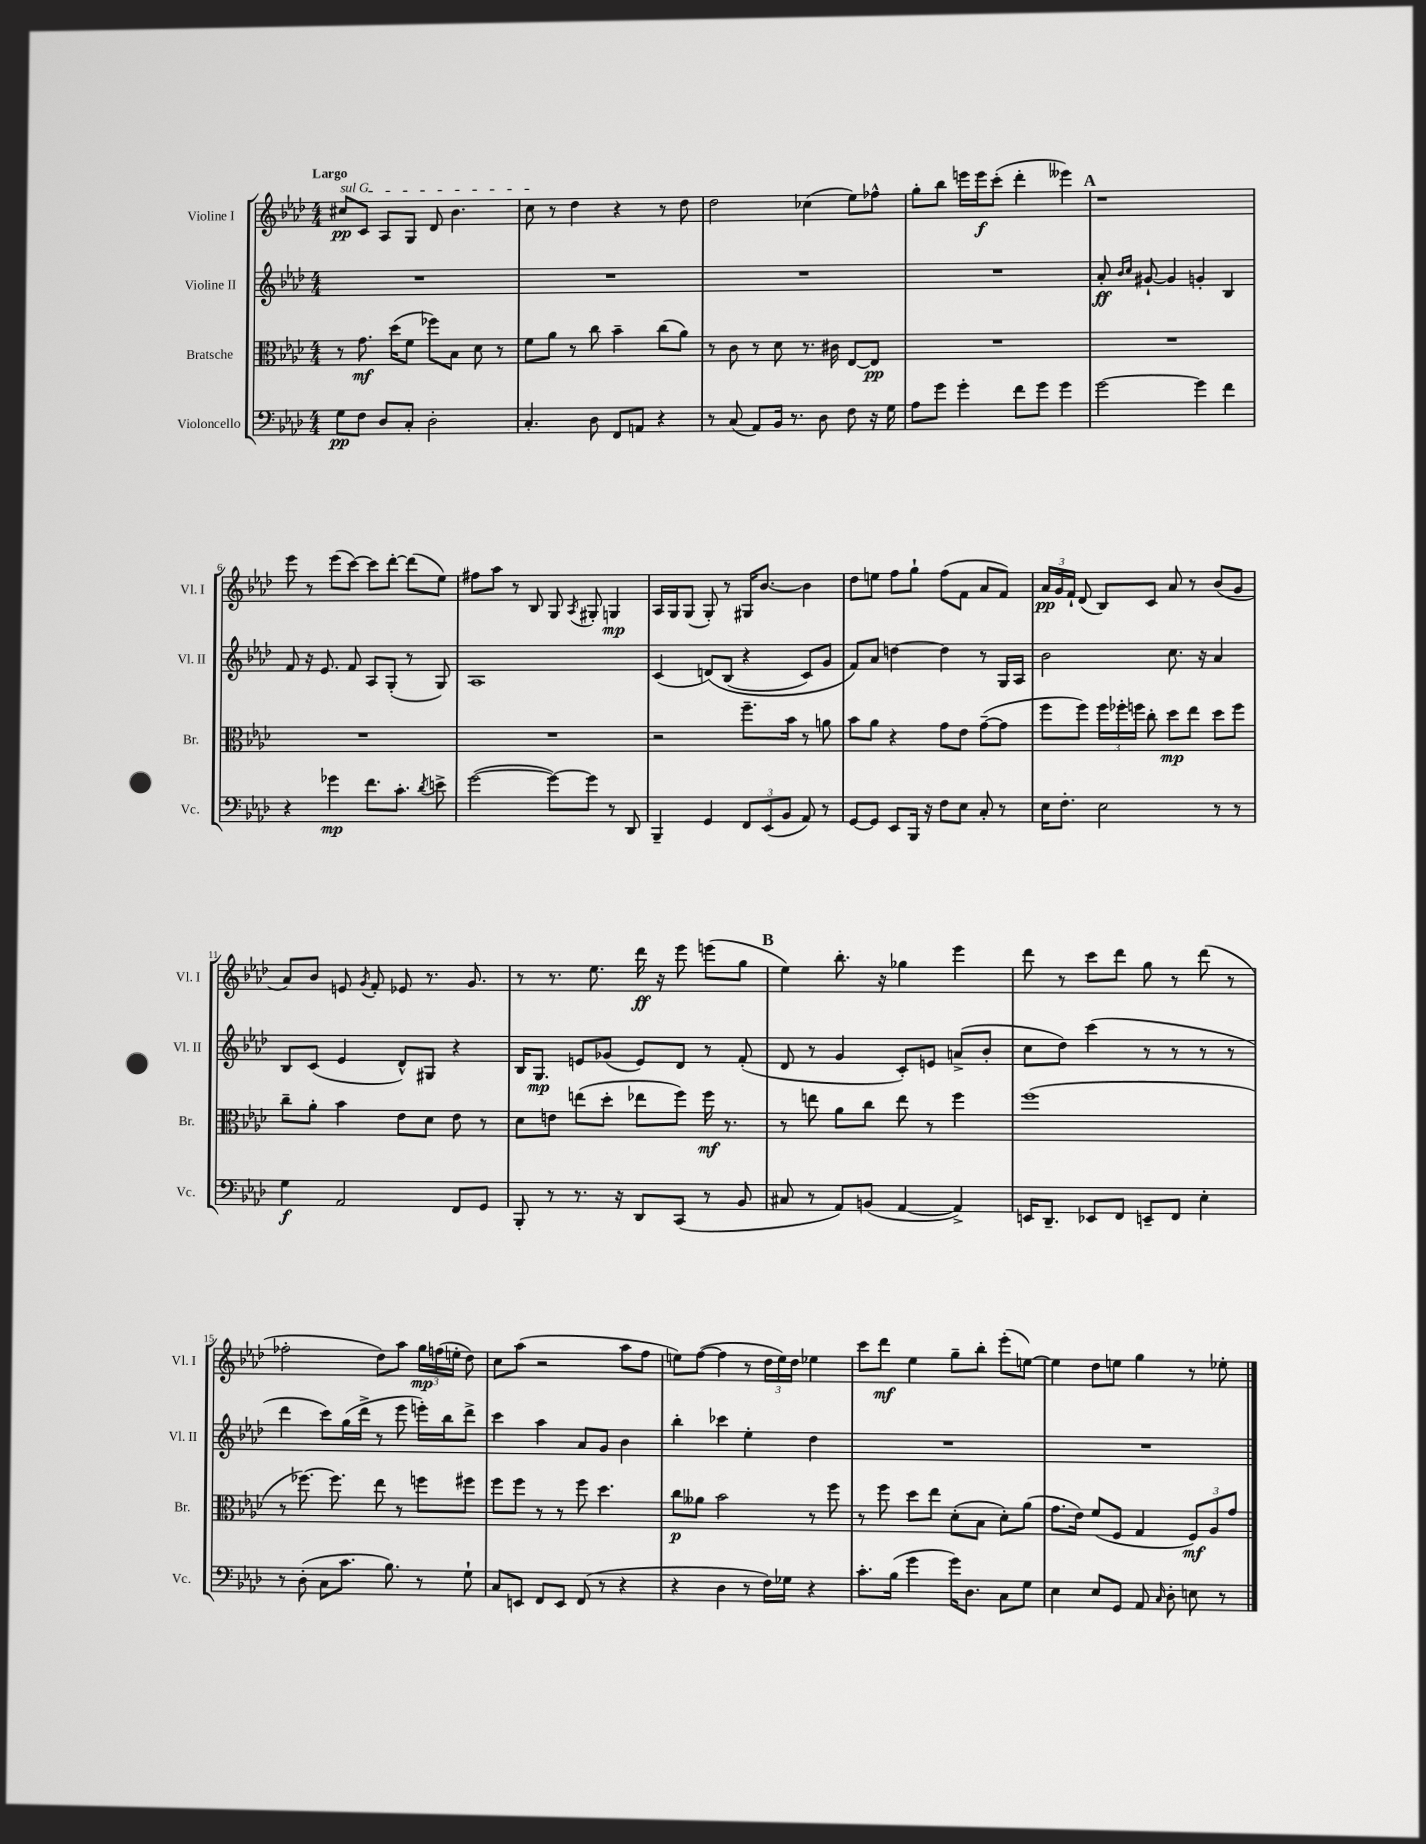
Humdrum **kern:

**kern	**kern	**kern	**kern
*staff4	*staff3	*staff2	*staff1
*clefF4	*clefC3	*clefG2	*clefG2
*k[b-e-a-d-]	*k[b-e-a-d-]	*k[b-e-a-d-]	*k[b-e-a-d-]
*M4/4	*M4/4	*M4/4	*M4/4
8G	8r	1r	8cc#
8F	8.g	.	8c
8D-	.	.	8A-
.	(16dd-	.	.
8C'	8f	.	8G
2D-'	8ff-)	.	8d-
.	8B-	.	4.b-
.	8d-	.	.
.	8r	.	.
=	=	=	=
4.C'	8f	1r	8cc
.	8a-	.	8r
.	8r	.	4dd-
8D-	8cc	.	.
8FF	4b-~	.	4r
8AA	.	.	.
4r	(8cc	.	8r
.	8a-)	.	8dd-
=	=	=	=
8r	8r	1r	2dd-
(8C	8c	.	.
8AA-)	8r	.	.
16BB-	8d-	.	.
8.r	.	.	.
.	8.r	.	(4cc-
8D-	.	.	.
.	16c#	.	.
8F	[8E-	.	8ee-)
16r	8E-]	.	8ff-^^
16G	.	.	.
=	=	=	=
8A-	1r	1r	8gg'
8g	.	.	8bb-
4g'	.	.	16eee
.	.	.	16eee
.	.	.	(8ccc'
8f	.	.	4ddd-'
8g	.	.	.
4g	.	.	4eee--)
=	=	=	=
[2g	1r	8a-'	1r
.	.	16qqb-	.
.	.	16qqcc	.
.	.	[8g#`	.
.	.	4g#]	.
4g]	.	4g'	.
4f	.	4B-	.
=	=	=	=
4r	1r	8f	8eee-
.	.	16r	8r
.	.	8.e-	.
4g-	.	.	(8eee-
.	.	8f	[8ccc)
8.f	.	8A-	8ccc]
.	.	(8G'	[8ddd-'
8.c'	.	.	.
.	.	8r	(8ddd-]
8qd-	.	.	.
8e^	.	8G)	8ee-)
=	=	=	=
([2g	1r	1A-	8ff#
.	.	.	8aa-
.	.	.	8r
.	.	.	8B-
8g_)	.	.	8G
.	.	.	8qA-
8g]	.	.	8G#'
8r	.	.	4G
8DD-	.	.	.
=	=	=	=
4BBB-~	2r	(4c	16A-
.	.	.	16G
.	.	.	(8G
4GG	.	&(8d)	8G')
.	.	(8B-	8r
12FF	8.ff~	4r	16G#
.	.	.	[8.b-
(12EE-	.	.	.
12BB-	.	.	.
.	16b-	.	.
8AA-)	8r	8c)	4b-]
8r	8a	8g	.
=	=	=	=
[8GG	8b-	8f&)	8dd-
8GG]	8a-	8a-	8ee
8EE-	4r	[4dd	8ff
16BBB-	.	.	8gg`
16r	.	.	.
8F	8g	4dd]	(8ff
8E-	8e-	.	8f
8C'	([8g~	8r	8a-
8r	8g]	16G	8f)
.	.	16A-	.
=	=	=	=
16E-	8ff	2b-	24a-
.	.	.	24g
8.F'	.	.	.
.	.	.	24f`
.	8ff)	.	(8d-
2E-	24ff	.	8B-)
.	24ff-'	.	.
.	24ff	.	.
.	8cc'	.	8c
.	8dd-	8.cc	8a-
.	8ee-	.	8r
.	.	16r	.
8r	8dd-	4a-	(8b-
8r	8ff	.	8g
=	=	=	=
4G	8cc~	8B-	8a-)
.	8a-'	(8c	8b-
2AA-	4b-	4e-	8e
.	.	.	8qg
.	.	.	8f'
.	8e-	8d-^^)	8e-
.	8d-	8G#	8.r
8FF	8e-	4r	.
.	.	.	8.g
8GG	8r	.	.
=	=	=	=
8BBB-'	8d-	16B-	8r
.	.	8.G	.
8r	8e	.	8.r
8.r	(8ee	8e	.
.	.	.	8.ee-
.	8dd-'	(8g-	.
16r	.	.	.
8DD-	8ee-	8e)	16ddd-
.	.	.	16r
(8CC	8ff)	8d-	8eee-
8r	16ff	8r	(8eee
.	8.r	.	.
8BB-	.	(8f'	8gg
=	=	=	=
8C#	8r	8d-	4ee-)
8r	8ee	8r	.
8AA-)	8a-	4g	8.bb-'
(8BB	8cc	.	.
.	.	.	16r
[4AA-	8ee	8c')	4gg-
.	8r	8e	.
4AA-^])	4ff	(8a^	4eee-
.	.	8b-'	.
=	=	=	=
16EE	(1ff	8cc	8ddd-
8.DD-~	.	.	.
.	.	8dd-)	8r
8EE-	.	(4ccc	8ccc
8FF	.	.	8ddd-
8EE~	.	8r	8gg
8FF	.	8r	8r
4E-'	.	8r	(8ddd-
.	.	8r	8r
=	=	=	=
8r	8r	4ddd-	2ff-'
(8D-'	[8.ff-)	.	.
8C	.	8ccc)	.
.	8.ff-]	.	.
8.c	.	(16gg	.
.	.	16ddd-^	.
.	8ee-	8r	8dd-)
8.B-)	.	.	.
.	8r	8eee-	8aa-
8r	8ff	16eee')	24gg
.	.	.	(24ff
.	.	16bb-	.
.	.	.	24ee'
8G`	8ff#	8ddd-^	8dd-)
=	=	=	=
8C	8ff	4ccc	8cc
8EE	8ff	.	(8aa-
8FF	8r	4aa-	2r
8EE	8r	.	.
(8FF	8ff	8a-	.
8r	4.dd-	8g	.
4r	.	4b-	8aa-
.	.	.	8ff
=	=	=	=
4r	8cc	4bb-'	8ee)
.	8a--	.	([8ff
4D-	2b-	4ccc-	4ff]
8r	.	4ee-'	8r
16F)	.	.	24dd-
.	.	.	24ee)
16G-	.	.	.
.	.	.	24dd-
4r	8r	4dd-	4ee-
.	8ff	.	.
=	=	=	=
8.c'	8r	1r	8ccc
.	8ff	.	8ddd-
(16B-	.	.	.
4g	8dd-	.	4ee-
.	8ee-	.	.
16g)	(8d-'	.	8gg~
8.D-	.	.	.
.	8B-	.	8bb-'
8C	8d-')	.	(8eee-'
8G	(8a-	.	[8ee)
=	=	=	=
4E-	8.g	1r	4ee]
.	16e-)	.	.
8E-	(8f	.	8dd-
8GG	8F	.	8ee
8AA-	4G	.	4gg
16qqC	.	.	.
8D-'	.	.	.
8E	12F)	.	8r
.	12A-	.	.
8r	.	.	8ee-'
.	12g	.	.
==	==	==	==
*-	*-	*-	*-
